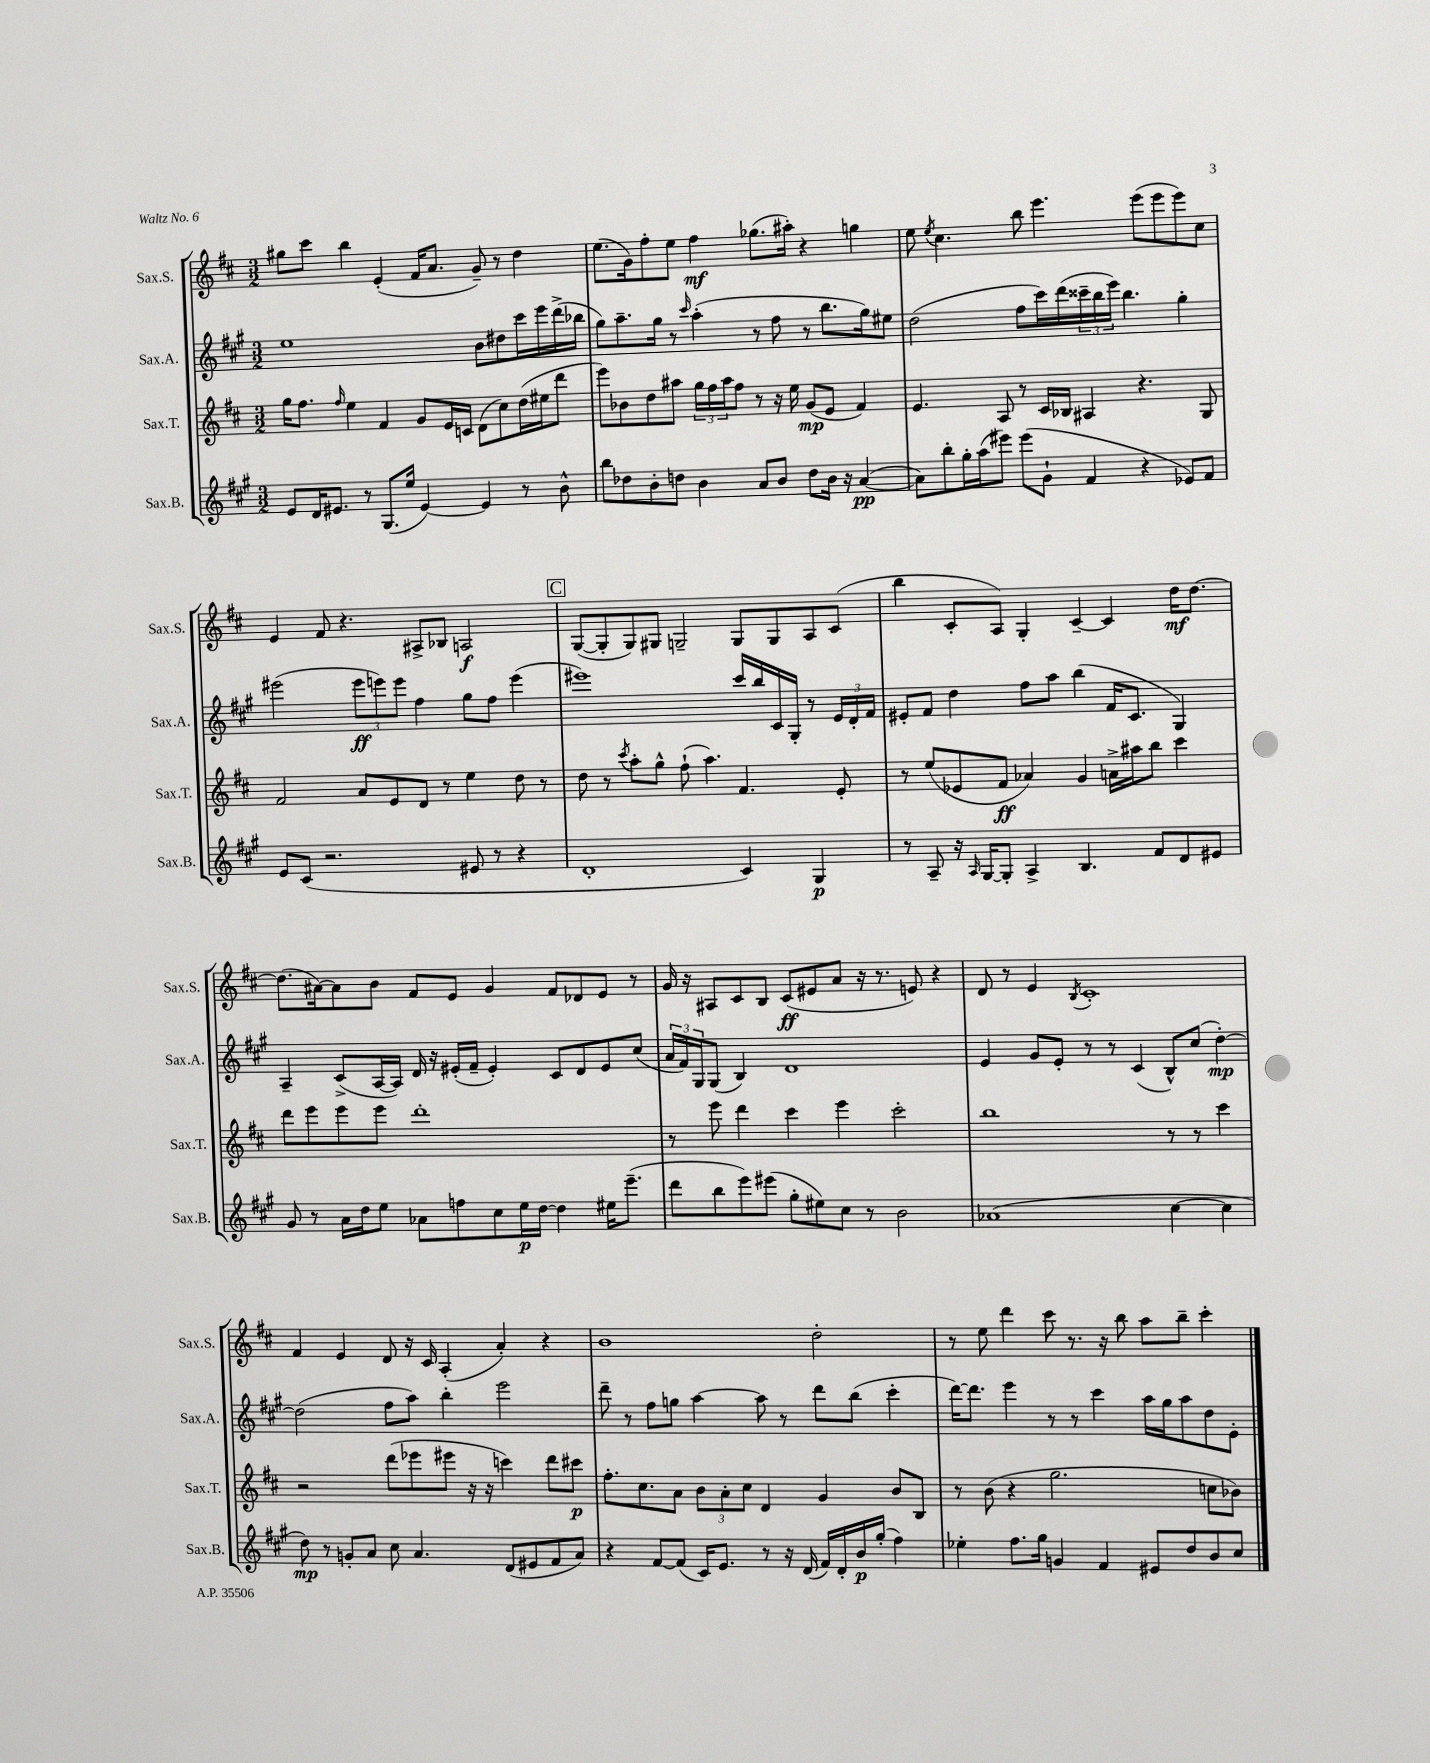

**kern	**kern	**kern	**kern
*staff4	*staff3	*staff2	*staff1
*clefG2	*clefG2	*clefG2	*clefG2
*k[f#c#g#]	*k[f#c#]	*k[f#c#g#]	*k[f#c#]
*M3/2	*M3/2	*M3/2	*M3/2
8e	16gg	1ee	8gg#
.	8.ff#	.	.
16d	.	.	8ccc#
8.e#	.	.	.
.	16qqff#	.	.
.	4ee	.	4bb
8r	.	.	.
(8.G#	4f#	.	(4e'
16ee	.	.	.
[4e#)	8g	.	16f#
.	.	.	8.a
.	16e	.	.
.	16c	.	.
4e#]	(8d	8b	8g~)
.	8cc#)	8dd#	8r
8r	(16dd	16ccc#	4dd
.	16ee#	16eee	.
8b^^	8ddd	(16ddd^	.
.	.	16bb-	.
=	=	=	=
8bb	8eee)	8gg#)	(8.ee
8dd-	8b-	8.aa~	.
.	.	.	16g)
8b'	8dd	.	8ff#'
.	.	16gg#	.
8dd	8aa#	8r	8ee
.	.	16qqccc#	.
4b	24gg	(4aa'	4ff#
.	24ff#	.	.
.	24aa#	.	.
.	8ff#	.	.
8a	8r	8r	(8.gg-
8b	16r	8ff#	.
.	16ee	.	16aa#')
8dd	(8g	8r	4r
16b	8e	8.bb	.
16r	.	.	.
([4a	4f#)	.	4gg
.	.	16gg#)	.
.	.	8ee#	.
=	=	=	=
8a])	4.e	(2dd	8ee
.	.	.	8qee
8bb'	.	.	4.cc#
16gg#'	.	.	.
(16aa	.	.	.
8eee#)	8A	.	.
(8eee#	8r	8ff#	8bb
8g#`	16c#	16ccc#)	4.eee
.	16B-	(16ddd	.
4f#	4A#	24ccc##~	.
.	.	24bb	.
.	.	24eee)	.
.	.	4.bb	.
4r	4.r	.	(8eee
.	.	.	8eee
8e-)	.	4gg#'	8eee)
8f#	8G	.	8cc#
=	=	=	=
8e	2f#	(2eee#	4e
(8c#	.	.	.
2.r	.	.	8f#
.	.	.	4.r
.	8a	12eee#	.
.	.	12eee)	.
.	8e	.	.
.	.	12eee	.
.	8d	4ff#	8A#^
.	8r	.	8B-
8e#	4ee	8gg#	2A
8r	.	8ff#	.
4r	8dd	(4eee	.
.	8r	.	.
=	=	=	=
1d'	8dd	1eee#)	([8G
.	8r	.	8G']
.	8qccc#	.	.
.	8aa'	.	8G)
.	8gg^^	.	8G#
.	(8ff#`	.	2G~
.	4.aa)	.	.
4c#)	4.f#	16ccc#	8G
.	.	16bb	.
.	.	16c#	8G
.	.	16G#'	.
4G#	.	8r	8A
.	8e'	24e	(8c#
.	.	24d'	.
.	.	24f#	.
=	=	=	=
8r	8r	8e#'	4bb
8A~	(8ee	8f#	.
16r	8e-	4dd	8c#'
16qqA	.	.	.
[16G#	.	.	.
8G#']	8f#	.	8A)
4A^	4a-)	8ff#	4G'
.	.	8aa	.
4.B	4g	(4bb	[4c#~
.	16a^	16f#	4c#]
.	16aa#	8.c#	.
8f#	8bb	.	.
8d	4ccc#	4G#)	16dd
.	.	.	[8.dd
8e#	.	.	.
=	=	=	=
8g#	8ddd	4A~	(8.dd]
8r	8eee	.	.
.	.	.	[16a#)
16a	8eee	(8c#^	8a#]
16dd	.	.	.
8ee	8eee	[16A	8b
.	.	16A])	.
8a-	1ddd'	16d	8f#
.	.	16r	.
8ff	.	(16e#'	8e
.	.	16f#~	.
8cc#	.	4e#')	4g
16ee	.	.	.
[16dd	.	.	.
4dd]	.	8c#	8f#
.	.	8d	8d-
16ee#	.	8e#	8e
(8.eee~	.	.	.
.	.	(8cc#	8r
=	=	=	=
8ddd	8r	24a	16g
.	.	24f#)	.
.	.	.	16r
.	.	24G#	.
8bb	8eee	(8G#	8A#
8eee)	4ddd	4B)	8c#
(8eee#	.	.	8B
8gg#'	4ccc#	1d	(8c#
8ee#)	.	.	8e#
8cc#	4eee	.	8a
8r	.	.	16r
.	.	.	8.r
2b	2ccc#'	.	.
.	.	.	8e)
.	.	.	4r
=	=	=	=
(1a-	1bb	4e	8d
.	.	.	8r
.	.	8g#	4e
.	.	8e'	.
.	.	.	8qB
.	.	8r	1c#'
.	.	8r	.
.	.	(4c#	.
[4cc#	8r	8B^^)	.
.	8r	(8cc#	.
4cc#]	4ccc#	[4dd')	.
=	=	=	=
8dd)	2r	(2dd]	4f#
8r	.	.	.
8g'	.	.	4e
8a	.	.	.
8cc#	(8ddd	8ff#	8d
4.a	8eee-	8aa)	16r
.	.	.	16c#
.	8eee#	4bb'	(4A'
.	16r	.	.
.	16r	.	.
(8d	4ccc)	2eee	4a')
8e#	.	.	.
8f#	8ddd	.	4r
8a)	8ccc#	.	.
=	=	=	=
4r	8.ff#'	8ddd~	1b
.	.	8r	.
.	8.cc#	.	.
[8f#	.	8ff#	.
(8f#]	8a	8gg	.
16c#)	12b	[4aa	.
8.e	.	.	.
.	12a'	.	.
.	12cc#	.	.
8r	4d	8aa]	.
16r	.	8r	.
(16d	.	.	.
16f#)	4g	8ddd	2dd'
16d'	.	.	.
16b	.	(8bb	.
(16gg#'	.	.	.
4ff#)	8b	4ccc#'	.
.	8B	.	.
=	=	=	=
4ee-'	8r	[16ddd)	8r
.	.	8.ddd]	.
.	(8b	.	8ee
8.ff#	4r	4eee	4ddd
16gg#	.	.	.
4g	2.gg	8r	8ccc#
.	.	8r	8.r
4f#	.	4ccc#	.
.	.	.	16r
.	.	.	8bb
8e#	.	16aa	8aa
.	.	16gg#	.
8dd	.	8aa	8bb~
8b	8cc	8dd	4ccc#'
8cc#	8b-)	8e'	.
==	==	==	==
*-	*-	*-	*-
